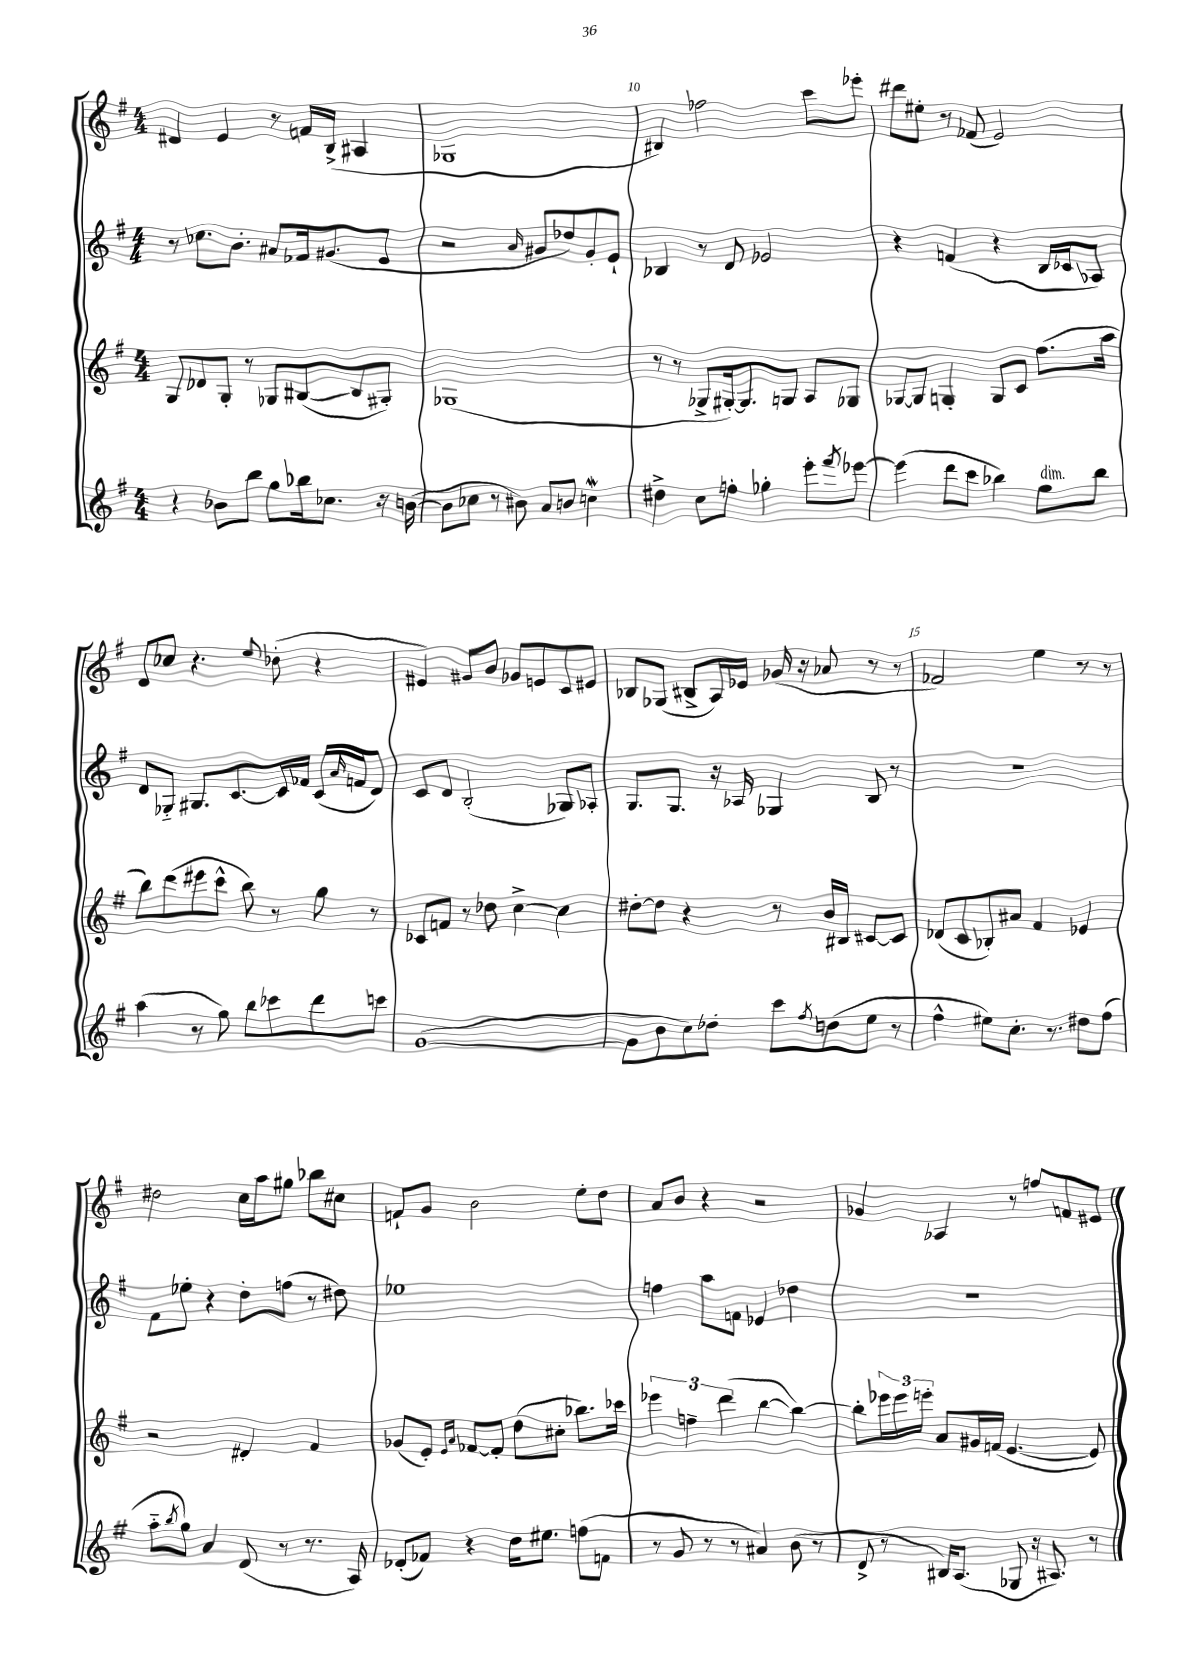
<<
\new StaffGroup <<
\new Staff = "s0" {
    \clef treble \key g \major \numericTimeSignature \time 4/4
    dis'4 e'4 r8 f'16 b16->( ais4 |
    ges1 |
    bis4) fes''2 c'''8 ees'''8-. |
    dis'''8 eis''8-. r8 fes'8( e'2) |
    d'8 ces''8 r4. \appoggiatura { e''8 } des''8-.( r4 |
    eis'4) gis'8 b'8 ges'8 e'8 c'8 eis'8 |
    bes8 ges8( bis8-> a16) ees'16 ges'16( r16 aes'8 r8 r8 |
    fes'2) e''4 r8 r8 |
    dis''2 c''16 a''16 gis''8 bes''8 cis''8 |
    f'8-! g'8 b'2 e''8-. d''8 |
    a'8 b'8 r4 r2 |
    ges'4 aes4 r8 f''8 f'8 eis'8 \bar "|." |
}
\new Staff = "s1" {
    \clef treble \key g \major \numericTimeSignature \time 4/4
    r8 ces''8. b'8.-. ais'8 fes'16 gis'8.( e'8 |
    r2 \grace { a'16 } gis'8 des''8) gis'8-. e'8-! |
    bes4 r8 d'8 ees'2 |
    r4 f'4( r4 b16 ces'16 aes8) |
    d'8 ges8-_ gis8. c'8.~ c'16 fes'16 c'16( \grace { a'16 } f'16 d'8) |
    c'8 d'8 b2-.( ges8) aes8-. |
    g8. g8. r16 aes16 ges4 b8 r8 |
    R1 |
    fis'8 ees''8-. r4 d''8-. f''8( r8 dis''8) |
    ees''1 |
    f''4 a''8 f'8 ees'4 des''4 |
    R1 \bar "|." |
}
\new Staff = "s2" {
    \clef treble \key g \major \numericTimeSignature \time 4/4
    g8 des'8 g8-. r8 ges8 bis8~( bis8 gis8-.) |
    ges1( |
    r8 r8 ges8-> gis16~-.) gis8. g8 a8 ges8 |
    ges8~ ges8 g4-. g8 c'8 fis''8.( a''16 |
    b''8) d'''8( eis'''8 c'''8-^ b''8) r8 g''8 r8 |
    ces'8 f'8 r8 des''8 c''4~-> c''4 |
    dis''8~-. dis''8 r4 r8 b'16 bis16 cis'8~ cis'8 |
    des'8( c'8 bes8-.) ais'8 fis'4 ees'4 |
    r2 dis'4-. fis'4 |
    ges'8( e'8-.) \grace { e'16 a'16 } fes'8~ fes'8-. d''8( cis''8-. bes''8.) ces'''16 |
    \tuplet 3/2 { ees'''4 f''4-- d'''4( } b''4~ b''4~) |
    b''8-. \tuplet 3/2 { ees'''16 ees'''16 e'''16-. } a'8 gis'16 f'16( e'4.~ e'8) \bar "|." |
}
\new Staff = "s3" {
    \clef treble \key g \major \numericTimeSignature \time 4/4
    r4 bes'8 b''8 g''8 bes''16 ces''8. r16 b'16~( |
    b'8 ces''8 r8 bis'8) a'8 b'8 c''4\mordent |
    dis''4-> c''8 f''8-. ges''4-. e'''8-. \acciaccatura { fis'''8 } ees'''8~ |
    ees'''4( d'''8 c'''8 bes''4) g''8^\markup { \italic "dim." } bes''8 |
    a''4( r8 g''8) b''8 ces'''8 d'''8 c'''8 |
    g'1~( |
    g'8 b'8 c''8) des''8-. c'''8 \acciaccatura { fis''8 } d''8( e''8 r8 |
    fis''4-^ eis''8) c''8.-. r8. dis''8 fis''8( |
    a''8-_ \acciaccatura { b''8 } g''8) a'4 d'8( r8 r8. a16) |
    des'8-.( fes'8) r4 d''16 eis''8. f''8( f'8 |
    r8 g'8 r8 r8 ais'4) b'8( r8 |
    d'8-> r8 bis16) a8.( ges8 r16 ais8.) r8 \bar "|." |
}
>>
>>
\layout { \context { \Score currentBarNumber = #8 \override BarNumber.break-visibility = ##(#f #t #t) barNumberVisibility = #(every-nth-bar-number-visible 5) } }
